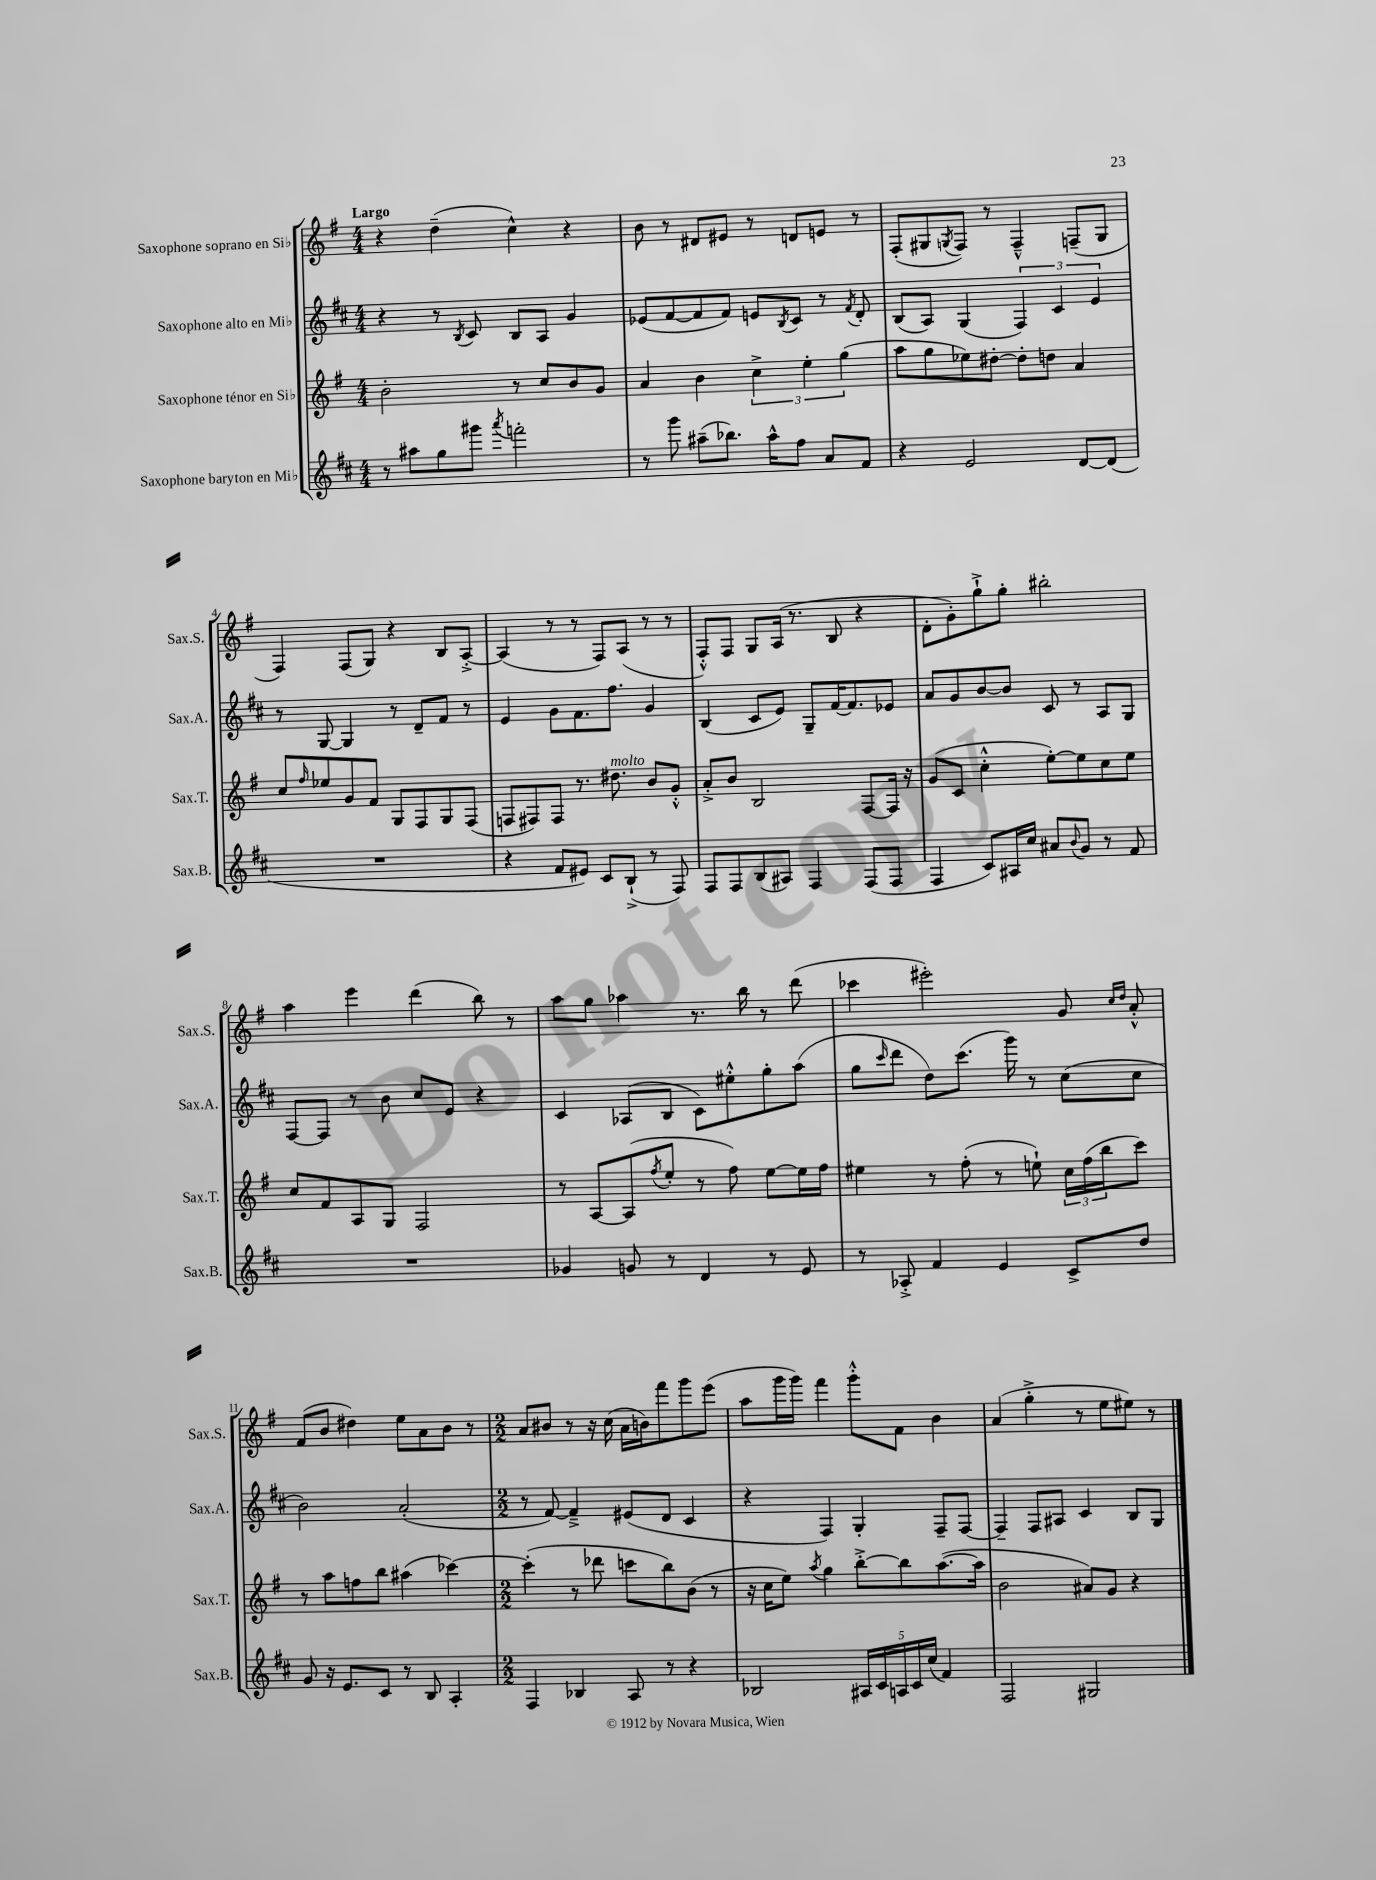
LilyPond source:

<<
\new StaffGroup <<
\new Staff = "s0" \with { instrumentName = "Saxophone soprano en Sib" shortInstrumentName = "Sax.S." } {
    \clef treble \key g \major \numericTimeSignature \time 4/4 \tempo "Largo"
    r4 d''4--( c''4-^) r4 |
    b'8 r8 dis'8 eis'8 r8 d'8 e'8 r8 |
    fis8-.( gis8 \acciaccatura { g8 } fis8) r8 fis4---^ f8--( g8 |
    fis4) fis8( g8) r4 b8 a8~-.-> |
    a4( r8 r8 fis8) a8( r8 r8 |
    fis8-.-^) fis8 g8 a16( r8. b8 r4 |
    d'8-. g'8-.) g''8-!-> g''8-. bis''2-. |
    a''4 e'''4 d'''4( b''8) r8 |
    a''8 g''8 aes''4 r8. b''16 r8 d'''8( |
    ces'''4 eis'''2-.) g'8 \grace { c''16 d''16 } a'8-.-^ |
    fis'8( b'8 dis''4) e''8 a'8 b'8 r8 |
    \numericTimeSignature \time 2/2 a'8 bis'8 r8 r16 c''16( a'16 b'16) fis'''8 g'''8 e'''8( |
    a''8 g'''16 g'''16) fis'''4 g'''8-.-^ fis'8 b'4 |
    a'4( g''4-.-> r8 e''8 eis''8) r8 \bar "|." |
}
\new Staff = "s1" \with { instrumentName = "Saxophone alto en Mib" shortInstrumentName = "Sax.A." } {
    \clef treble \key d \major \numericTimeSignature \time 4/4
    r4 r8 \acciaccatura { b8 } cis'8 b8 a8 g'4 |
    ees'8( fis'8~ fis'8 fis'8) e'8 \acciaccatura { b8 } cis'8 r8 \acciaccatura { fis'8 } d'8-. |
    b8( a8) g4( \tuplet 3/2 { fis4) cis'4 e'4 } |
    r8 g8~ g4 r8 d'8-- fis'8 r8 |
    e'4 g'8 fis'8. fis''8. g'4 |
    b4( cis'8 e'8) g8-- fis'16~ fis'8. ees'8 |
    a'8 g'8 b'8~ b'8 cis'8 r8 a8 g8 |
    fis8~ fis8 r8 b'8 cis''8 e'8 r4 |
    cis'4 aes8( b8 cis'8) eis''8-.-^ g''8-. a''8( |
    g''8 \grace { cis'''16 } d'''8 d''8) cis'''8.( g'''16) r8 cis''8( cis''8 |
    b'2) a'2-.( |
    \numericTimeSignature \time 2/2 r8 fis'8~) fis'4---> eis'8( d'8 cis'4 |
    r4 fis4) g4-. fis8-- fis8~ |
    fis4-- fis8 ais8 cis'4 b8 g8 \bar "|." |
}
\new Staff = "s2" \with { instrumentName = "Saxophone ténor en Sib" shortInstrumentName = "Sax.T." } {
    \clef treble \key g \major \numericTimeSignature \time 4/4
    b'2-. r8 c''8 b'8 g'8 |
    a'4 b'4 \tuplet 3/2 { c''4-> e''4-. g''4( } |
    a''8 g''8 ees''8) dis''8~-. dis''8-. d''8 a'4 |
    c''8 \grace { fis''16 } ees''8 g'8 fis'8 g8 fis8 g8 fis8( |
    f8 fis8) fis8 r8. dis''8.^\markup { \italic "molto" } b'8 g'8-.-^ |
    a'8-.-> b'8 b2 fis8~ fis16 r16 |
    g'8( c'8 c''4-.-^ e''8~-.) e''8 c''8 e''8 |
    c''8 fis'8 a8 g8 fis2 |
    r8 a8~ a8( \acciaccatura { fis''8 } e''8-. r8 fis''8) e''8~ e''16 fis''16 |
    eis''4 r8 fis''8-.( r8 e''8-!) \tuplet 3/2 { c''16 fis''16( b''16 } c'''8) |
    r8 a''8 f''8 b''8 ais''4( ces'''4~) |
    \numericTimeSignature \time 2/2 ces'''4-.( r8 des'''8 c'''8 b''8) b'8( r8 |
    r16 c''16 e''8) \acciaccatura { a''8 } g''4 b''8~-.-> b''8 a''8.~( a''16 |
    b'2 ais'8) g'8 r4 \bar "|." |
}
\new Staff = "s3" \with { instrumentName = "Saxophone baryton en Mib" shortInstrumentName = "Sax.B." } {
    \clef treble \key d \major \numericTimeSignature \time 4/4
    r8 ais''8 g''8 gis'''8 \acciaccatura { a'''8 } f'''2-. |
    r8 g'''8 ais''8--( bes''8.) ais''16-^ fis''8 a'8 fis'8 |
    r4 e'2 d'8~ d'8( |
    R1 |
    r4 fis'8 eis'8) cis'8 b8-!->( r8 fis8) |
    fis8 fis8 b8( ais8) fis4 fis8( fis8 |
    fis4 cis'8) ais16 cis''16 ais'8 \appoggiatura { b'8 } g'8 r8 fis'8 |
    R1 |
    ges'4 g'8 r8 d'4 r8 e'8 |
    r8 aes8-.-> fis'4 e'4 cis'8-> d''8 |
    g'8 r16 e'8. cis'8 r8 b8 a4-. |
    \numericTimeSignature \time 2/2 fis4 bes4 a8 r8 r4 |
    bes2 \tuplet 5/4 { ais16 cis'16 a16 cis'16 cis''16( } fis'4) |
    fis2 gis2 \bar "|." |
}
>>
>>
